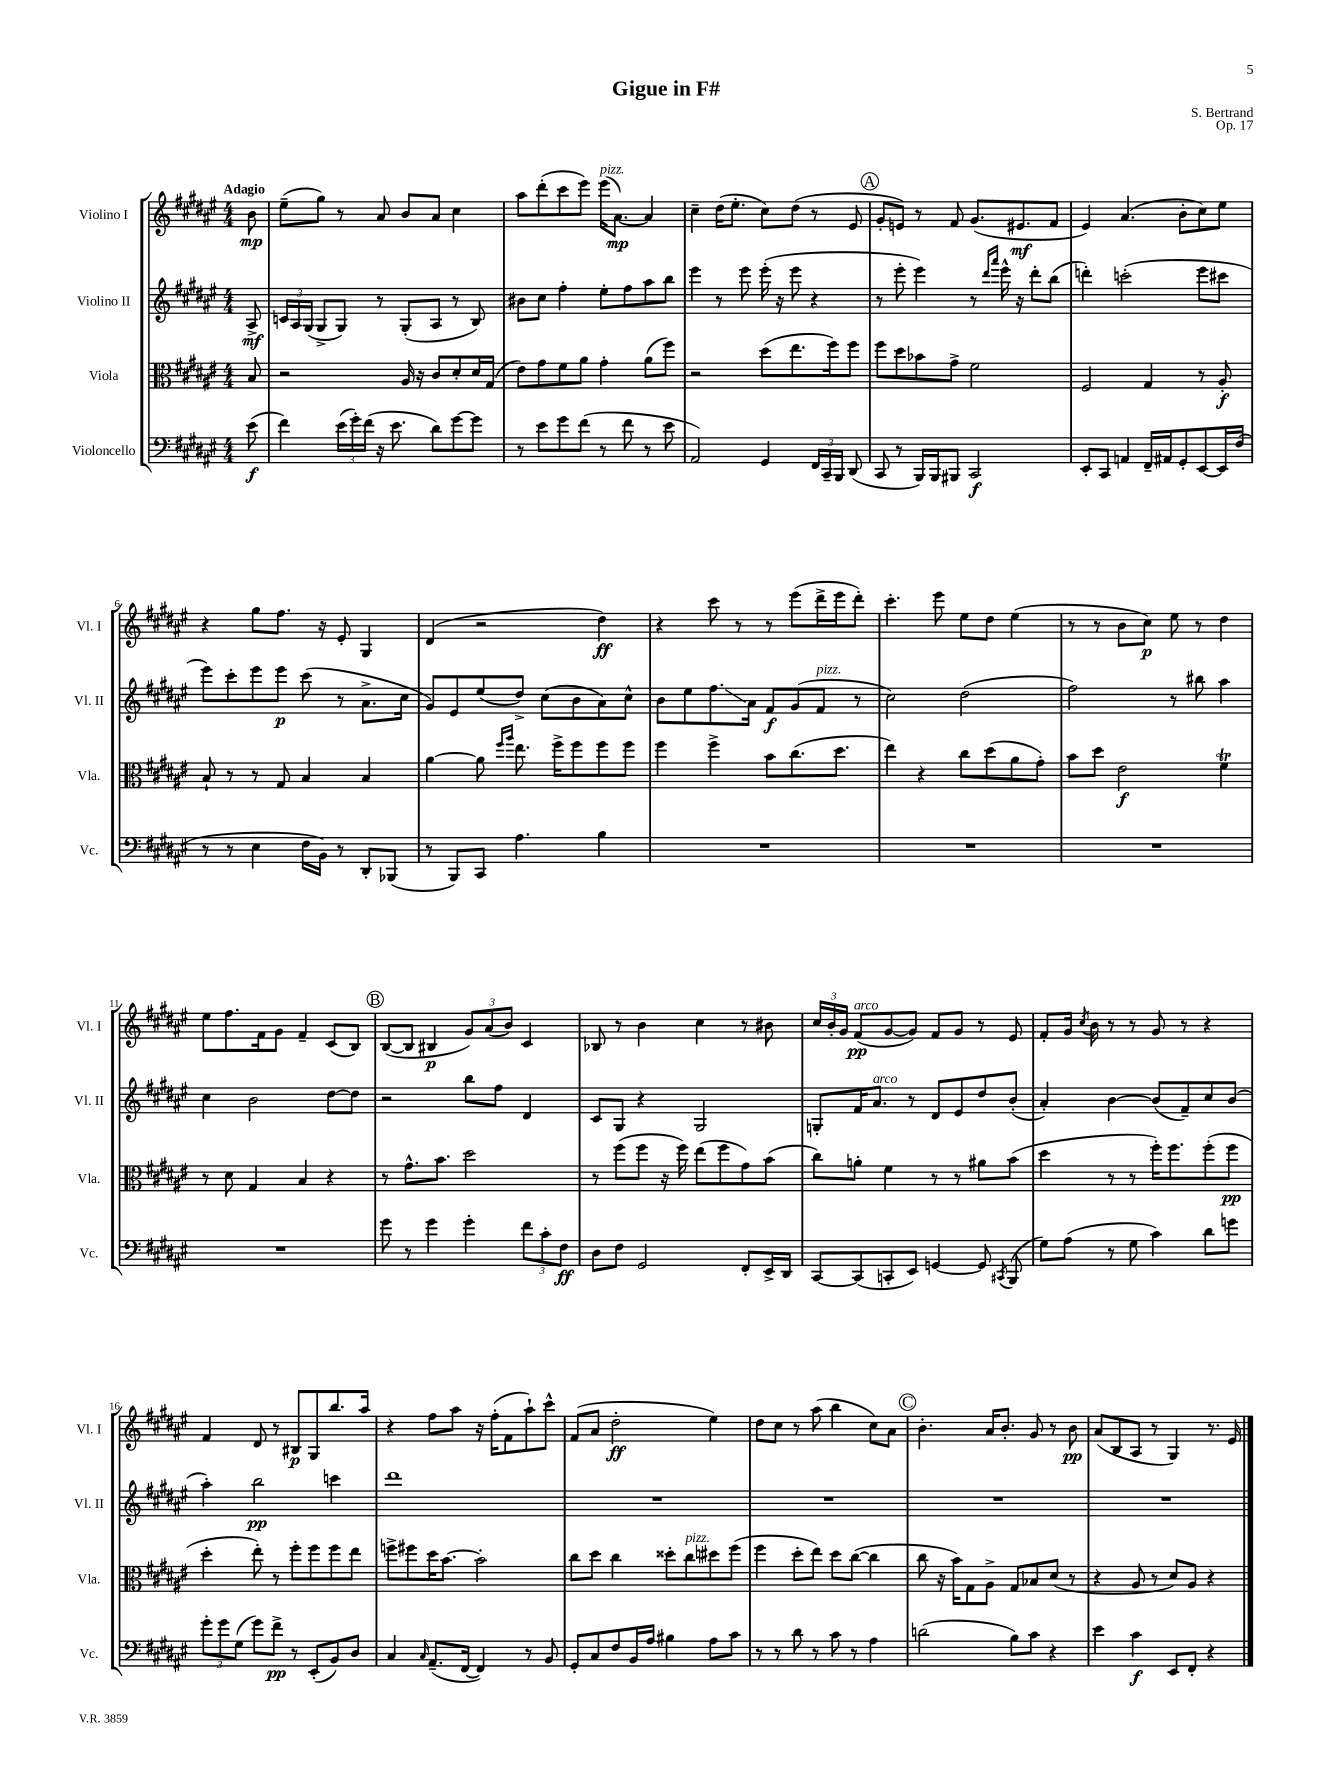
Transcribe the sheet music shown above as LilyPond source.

\header { title = "Gigue in F#" composer = "S. Bertrand" opus = "Op. 17" }
<<
\new StaffGroup <<
\new Staff = "s0" \with { instrumentName = "Violino I" shortInstrumentName = "Vl. I" } {
    \clef treble \key fis \major \numericTimeSignature \time 4/4 \partial 8 \tempo "Adagio"
    \autoBeamOff b'8\mp |
    eis''8[--( gis''8]) r8 ais'8 b'8[ ais'8] cis''4 |
    ais''8[ dis'''8-.( cis'''8 eis'''8]) eis'''16[^\markup { \italic "pizz." }( ais'8.]~\mp) ais'4 |
    cis''4-- dis''16[( eis''8.]-. cis''8[) dis''8]( r8 eis'8 |
    \mark \markup { \circle "A" } gis'8[-. e'8]) r8 fis'8 gis'8.[( eis'8.\mf fis'8] |
    eis'4) ais'4.( b'8[-. cis''8) eis''8] |
    r4 gis''8[ fis''8.] r16 eis'8-. gis4 |
    dis'4( r2 dis''4\ff) |
    r4 cis'''8 r8 r8 eis'''8[( dis'''16-> eis'''16 dis'''8]-.) |
    cis'''4.-. eis'''8 eis''8[ dis''8] eis''4( |
    r8 r8 b'8[ cis''8]\p) eis''8 r8 dis''4 |
    eis''8[ fis''8. fis'16 gis'8] fis'4-- cis'8[( b8]) |
    \mark \markup { \circle "B" } b8[~( b8] bis4\p \tuplet 3/2 { gis'8[) ais'8( b'8]) } cis'4 |
    bes8 r8 b'4 cis''4 r8 bis'8 |
    \tuplet 3/2 { cis''16[ b'16-. gis'16] } fis'8[\pp^\markup { \italic "arco" }( gis'8~ gis'8]) fis'8[ gis'8] r8 eis'8 |
    fis'8[-. gis'16] \acciaccatura { cis''8 } b'16 r8 r8 gis'8 r8 r4 |
    fis'4 dis'8 r8 bis8[\p gis8 b''8. ais''16] |
    r4 fis''8[ ais''8] r16 fis''16[-.( fis'8 ais''8-!) cis'''8]-^ |
    fis'8[( ais'8] dis''2-.\ff eis''4) |
    dis''8[ cis''8] r8 ais''8( b''4 cis''8[) ais'8] |
    \mark \markup { \circle "C" } b'4.-. ais'16[ b'8.]-. gis'8 r8 b'8\pp |
    ais'8[( b8 ais8] r8 gis4) r8. eis'16 \bar "|." |
}
\new Staff = "s1" \with { instrumentName = "Violino II" shortInstrumentName = "Vl. II" } {
    \clef treble \key fis \major \numericTimeSignature \time 4/4 \partial 8
    \autoBeamOff ais8->\mf |
    \tuplet 3/2 { c'16[ ais16 gis16]( } gis8[-> gis8]) r8 gis8[-.( ais8] r8 b8) |
    bis'8[ cis''8] fis''4-. eis''8[-. fis''8 ais''8 b''8] |
    eis'''4 r8 eis'''8 eis'''16-.( r16 eis'''8 r4 |
    \mark \markup { \circle "A" } r8 eis'''8-. eis'''4) r8 \grace { dis'''16[ ais'''16] } eis'''16-^ r16 dis'''8[-. b''8]( |
    d'''4-.) c'''2-.( eis'''8[ cis'''8] |
    eis'''8[) cis'''8-. eis'''8 eis'''8]\p cis'''8( r8 ais'8.[-> cis''16] |
    gis'8[) eis'8 eis''8( dis''8]->) cis''8[( b'8 ais'8) cis''8]-^ |
    b'8[ eis''8 fis''8.\glissando ais'16] fis'8[\f gis'8( fis'8]^\markup { \italic "pizz." } r8 |
    cis''2) dis''2( |
    fis''2) r8 bis''8 ais''4 |
    cis''4 b'2 dis''8[~ dis''8] |
    \mark \markup { \circle "B" } r2 b''8[ fis''8] dis'4 |
    cis'8[ gis8] r4 gis2 |
    g8[-. fis'16 ais'8.]^\markup { \italic "arco" } r8 dis'8[ eis'8 dis''8 b'8]-.( |
    ais'4-.) b'4~ b'8[( fis'8--) cis''8 b'8]( |
    ais''4-.) b''2\pp c'''4 |
    dis'''1 |
    R1 |
    R1 |
    \mark \markup { \circle "C" } R1 |
    R1 \bar "|." |
}
\new Staff = "s2" \with { instrumentName = "Viola" shortInstrumentName = "Vla." } {
    \clef alto \key fis \major \numericTimeSignature \time 4/4 \partial 8
    \autoBeamOff b8 |
    r2 ais16 r16 cis'8[ dis'8-. dis'16 gis16]( |
    eis'8[) gis'8 fis'8 ais'8] gis'4-. ais'8[( fis''8]) |
    r2 dis''8[( eis''8. fis''16) fis''8] |
    \mark \markup { \circle "A" } fis''8[ dis''8 bes'8 gis'8]-> fis'2 |
    fis2 gis4 r8 ais8-.\f |
    b8-! r8 r8 gis8 b4 b4 |
    ais'4~ ais'8 \grace { fis''16[ ais''16] } eis''8. fis''16[-> fis''8 fis''8 fis''8] |
    fis''4 fis''4-> b'8[ cis''8.( dis''8.] |
    eis''4) r4 cis''8[ dis''8( ais'8 gis'8]-.) |
    b'8[ dis''8] eis'2\f fis'4\trill |
    r8 dis'8 gis4 b4 r4 |
    \mark \markup { \circle "B" } r8 gis'8.[-^ b'8.] dis''2 |
    r8 fis''8[( fis''8] r16 fis''16) eis''8[( fis''8 gis'8) b'8]( |
    cis''8[) a'8]-. fis'4 r8 r8 ais'8[ b'8]( |
    dis''4 r8 r8 fis''16[-.) fis''8. fis''8-.( fis''8]\pp |
    dis''4-. eis''8-.) r8 fis''8[-. fis''8 fis''8 eis''8] |
    f''8[-> fis''8 dis''16 b'8.]~ b'2-. |
    cis''8[ dis''8] cis''4 disis''8[-. cis''8^\markup { \italic "pizz." } dis''8 fis''8]( |
    fis''4 dis''8[-. eis''8]) dis''8[ cis''8]~( cis''4 |
    \mark \markup { \circle "C" } cis''8 r16 b'16[) gis8 ais8]-> gis8[ bes8 dis'8]( r8 |
    r4 ais8 r8 dis'8[) ais8] r4 \bar "|." |
}
\new Staff = "s3" \with { instrumentName = "Violoncello" shortInstrumentName = "Vc." } {
    \clef bass \key fis \major \numericTimeSignature \time 4/4 \partial 8
    \autoBeamOff eis'8\f( |
    fis'4) \tuplet 3/2 { eis'16[( gis'16-.) fis'16]( } r16 eis'8. dis'8[) gis'8~ gis'8] |
    r8 eis'8[ gis'8 fis'8]( r8 fis'8 r8 eis'8 |
    ais,2) gis,4 \tuplet 3/2 { fis,16[ cis,16-- b,,16] } dis,8( |
    \mark \markup { \circle "A" } cis,8 r8 b,,16[) b,,16 bis,,8] cis,2\f |
    eis,8[-. cis,8] a,4 fis,16[-- ais,16 gis,8-. eis,8~ eis,16 fis16]( |
    r8 r8 eis4 fis16[ b,16]) r8 dis,8[-. bes,,8]( |
    r8 b,,8[) cis,8] ais4. b4 |
    R1 |
    R1 |
    R1 |
    R1 |
    \mark \markup { \circle "B" } gis'8 r8 gis'4 gis'4-. \tuplet 3/2 { fis'8[ cis'8-. fis8]\ff } |
    dis8[ fis8] gis,2 fis,8[-. eis,16-> dis,16] |
    cis,8[~ cis,8( c,8-. eis,8]) g,4~ g,8 \acciaccatura { cis,8 } b,,8( |
    gis8[) ais8]( r8 gis8 cis'4) dis'8[ g'8] |
    \tuplet 3/2 { gis'8[-. gis'8 gis8]( } gis'8[) fis'8]->\pp r8 eis,8[-.( b,8) dis8] |
    cis4 \grace { cis16 } ais,8.[--( fis,16]~ fis,4) r8 b,8 |
    gis,8[-. cis8 fis8 b,16 ais16] bis4 ais8[ cis'8] |
    r8 r8 dis'8 r8 cis'8 r8 ais4 |
    \mark \markup { \circle "C" } d'2( b8[) cis'8] r4 |
    eis'4 cis'4\f eis,8[ fis,8]-. r4 \bar "|." |
}
>>
>>
